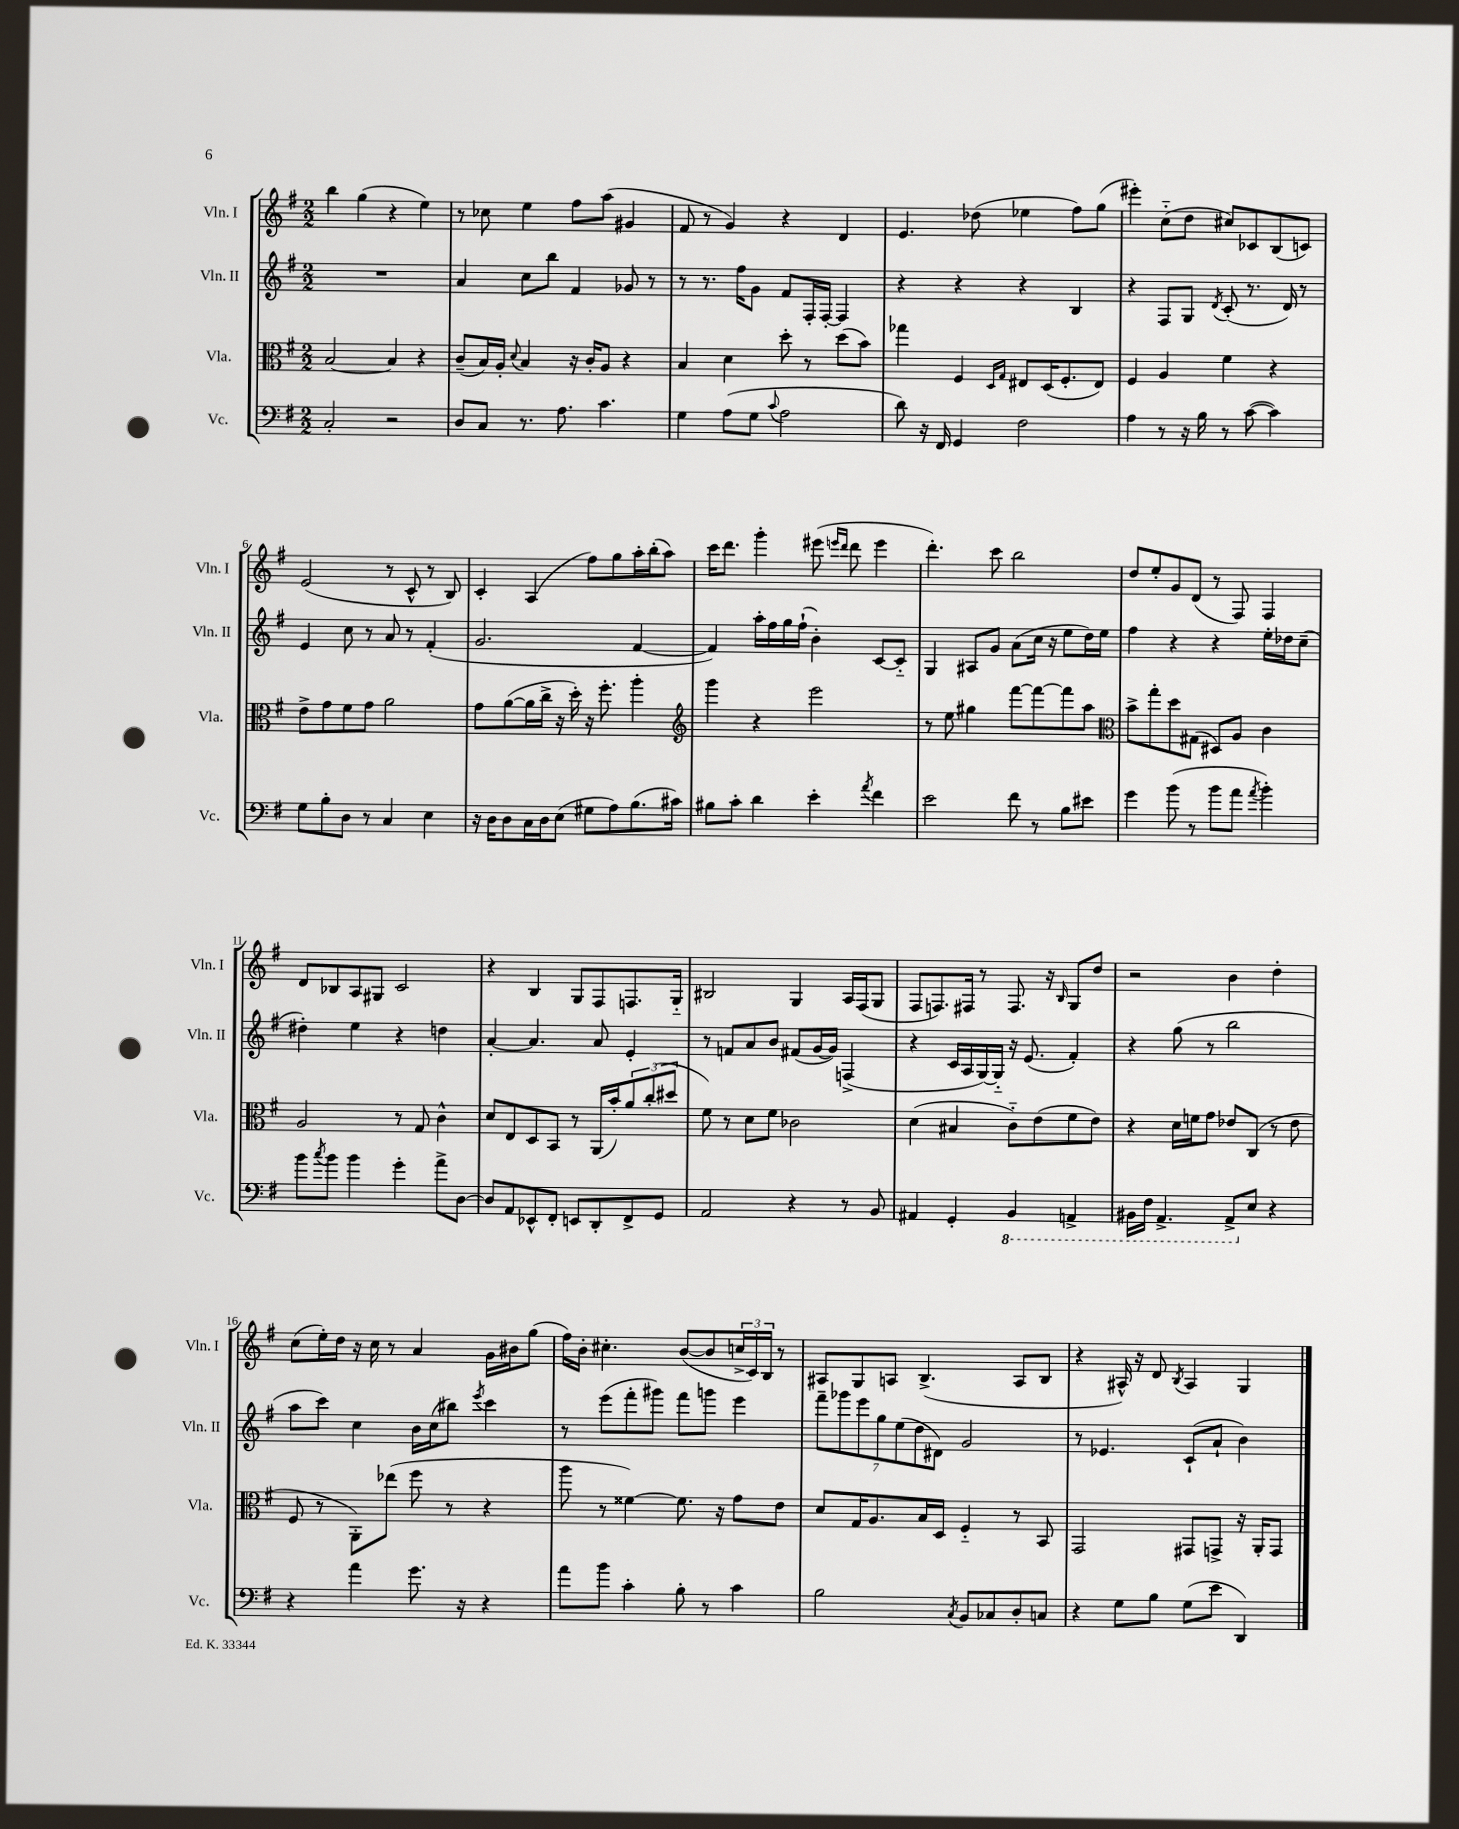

**kern	**kern	**kern	**kern
*staff4	*staff3	*staff2	*staff1
*clefF4	*clefC3	*clefG2	*clefG2
*k[f#]	*k[f#]	*k[f#]	*k[f#]
*M2/2	*M2/2	*M2/2	*M2/2
2C'	[2B	1r	4bb
.	.	.	(4gg
2r	4B]	.	4r
.	4r	.	4ee)
=	=	=	=
8D	(8c~	4a	8r
8C	16B)	.	8cc-
.	16A'	.	.
.	8qqd	.	.
8.r	4B	8cc	4ee
.	.	8bb	.
8.A	.	.	.
.	16r	4f#	8ff#
.	16c'	.	.
4.c	8A	.	(8aa
.	4r	8g-	4g#
.	.	8r	.
=	=	=	=
4G	4B	8r	8f#
.	.	8.r	8r
(8A	4d	.	4g)
.	.	16ff#	.
8G	.	8g	.
8qqc	.	.	.
2A	8dd'	8f#	4r
.	8r	16F#'	.
.	.	[16F#'	.
.	(8dd	4F#]	4d
.	8b)	.	.
=	=	=	=
8d)	4gg-	4r	4.e
16r	.	.	.
16FF#	.	.	.
4GG	4F#	4r	.
.	.	.	(8dd-
.	16qqD	.	.
.	16qqG	.	.
2F#	8E#	4r	4ee-
.	(16D	.	.
.	8.F#'	.	.
.	.	4B	8ff#)
.	8E#)	.	(8gg
=	=	=	=
4A	4F#	4r	4eee#')
8r	4A	8F#	(8cc'~
16r	.	8G	8dd
16B	.	.	.
.	.	8qd	.
8r	4f#	(8c'	8cc#)
([8c	.	8.r	8c-
4c])	4r	.	(8B
.	.	16d)	.
.	.	8r	8c)
=	=	=	=
8G	8e^	4e	(2e
8B'	8g	.	.
8D	8f#	8cc	.
8r	8g	8r	.
4C	2a	8a	8r
.	.	8r	8c^^
4E	.	(4f#'	8r
.	.	.	8B)
=	=	=	=
16r	8g	2.g	4c'
16D	.	.	.
8D	([8a	.	.
16C	16a]	.	(4A
16D	16cc^	.	.
(8E	16r	.	.
.	16dd')	.	.
8G#	16r	.	8ff#)
.	8.ff#'	.	.
8A)	.	.	8gg
(8.B	4aa'	[4f#	16aa'
.	.	.	(16bb'
.	.	.	8aa)
16c#)	.	.	.
=	=	=	=
*	*clefG2	*	*
8B#	4ggg	4f#])	16ccc
.	.	.	8.ddd
8c'	.	.	.
4d	4r	16aa'	4ggg'
.	.	16ff#	.
.	.	16gg	.
.	.	(16ff#`	.
4e'	2eee	4b')	(8eee#
.	.	.	16qqeee
.	.	.	16qqddd
.	.	.	8ddd
8qa	.	.	.
4f#	.	[8c	4eee
.	.	8c'~]	.
=	=	=	=
2e	8r	4G	4.ddd')
.	8ee	.	.
.	4gg#	8A#	.
.	.	8g	8ccc
8f#	[8fff#	(8a	2bb
8r	8fff#_	16cc	.
.	.	16r	.
8B	8fff#]	8ee	.
8e#	8aa	16dd)	.
.	.	16ee	.
=	=	=	=
*	*clefC3	*	*
4g	8b^	4ff#	8dd
.	8gg'	.	8ee'
(8b	8dd	4r	8g
8r	(8G#	.	(8d
8b	8D#)	4r	8r
8a	8A	.	8F#)
8qa	.	.	.
4b')	4c	16ee'	4F#
.	.	16dd-	.
.	.	(8cc~	.
=	=	=	=
8b	2A	4dd#')	8d
8qcc	.	.	.
8b	.	.	8B-
4b	.	4ee	8A
.	.	.	8G#
4g'	8r	4r	2c
.	8G	.	.
8a^	4c^^	4dd	.
[8D	.	.	.
=	=	=	=
8D]	8d	[4a'	4r
8AA	8E	.	.
8EE-^^	8D	4.a]	4B
8FF#'	8BB	.	.
8EE	8r	.	8G
8DD'	(16AA	8a	8F#
.	16b')	.	.
8FF#^	12a	4e'	8.F
.	(12cc'	.	.
8GG	.	.	.
.	12dd#	.	.
.	.	.	16G'~
=	=	=	=
2AA	8f#)	8r	2B#
.	8r	8f	.
.	8d	8a	.
.	8f#	8b	.
4r	2c-	(8f#	4G
.	.	[16g	.
.	.	16g])	.
8r	.	(4F^	16A
.	.	.	(16F#
8BB	.	.	8G
=	=	=	=
4AA#	(4d	4r	8F#
.	.	.	8.F)
4GG'	4B#	16c	.
.	.	16A	16F#
.	.	[16G)	8r
.	.	16G'~]	.
4BBB	8c'~)	16r	8.F#
.	.	(8.e	.
.	(8e	.	.
.	.	.	16r
.	.	.	16qqB
4AAA^	8f#	4f#')	8G
.	8e)	.	8dd
=	=	=	=
16BBB#	4r	4r	2r
16FF#	.	.	.
4.AAA^	.	.	.
.	16d	(8gg	.
.	16f	.	.
.	8g	8r	.
8AAA^	8e-	2bb	4b
8E	(8C	.	.
4r	8r	.	4dd'
.	8e-	.	.
=	=	=	=
4r	8F#	8aa	(8cc
.	8r	8ccc)	16ee')
.	.	.	16dd
4a	8AA')	4cc	16r
.	.	.	16cc
.	(8ee-	.	8r
8.g	8ff#	16b	4a
.	.	(16cc	.
.	8r	8bb#)	.
16r	.	.	.
.	.	8qeee	.
4r	4r	4ccc	16g
.	.	.	16b#
.	.	.	(8gg
=	=	=	=
8a	8aa	8r	16ff#)
.	.	.	16b'
8b	8r	(8eee	4.cc#'
4c'	[4f##)	8fff#'	.
.	.	8ggg#)	.
8B'	8.f##]	8fff#	([8b
8r	.	8ggg	8b]
.	16r	.	.
4c	8g	4eee	24cc^
.	.	.	24c)
.	.	.	24B
.	8e	.	8r
=	=	=	=
2B	8d	14fff#~	8A#
.	.	14ggg-	.
.	16G	.	8G
.	.	14eee	.
.	8.A	.	.
.	.	14gg	.
.	.	.	8A
.	.	(14ee	.
.	.	14dd	.
.	16B	.	(4.B^
.	.	14d#)	.
.	16D	.	.
8qC	.	.	.
8BB	4F#'~	2g	.
8C-	.	.	.
8D'	8r	.	8A
8C	8BB	.	8B
=	=	=	=
4r	2GG	8r	4r
.	.	4.e-	.
8G	.	.	16A#^^)
.	.	.	16r
8B	.	.	8d
.	.	.	8qB
(8G	8GG#	(8c`	4A#
8e	8GG^	8a`	.
4DD)	16r	4b)	4G
.	16AA'	.	.
.	8GG	.	.
==	==	==	==
*-	*-	*-	*-
